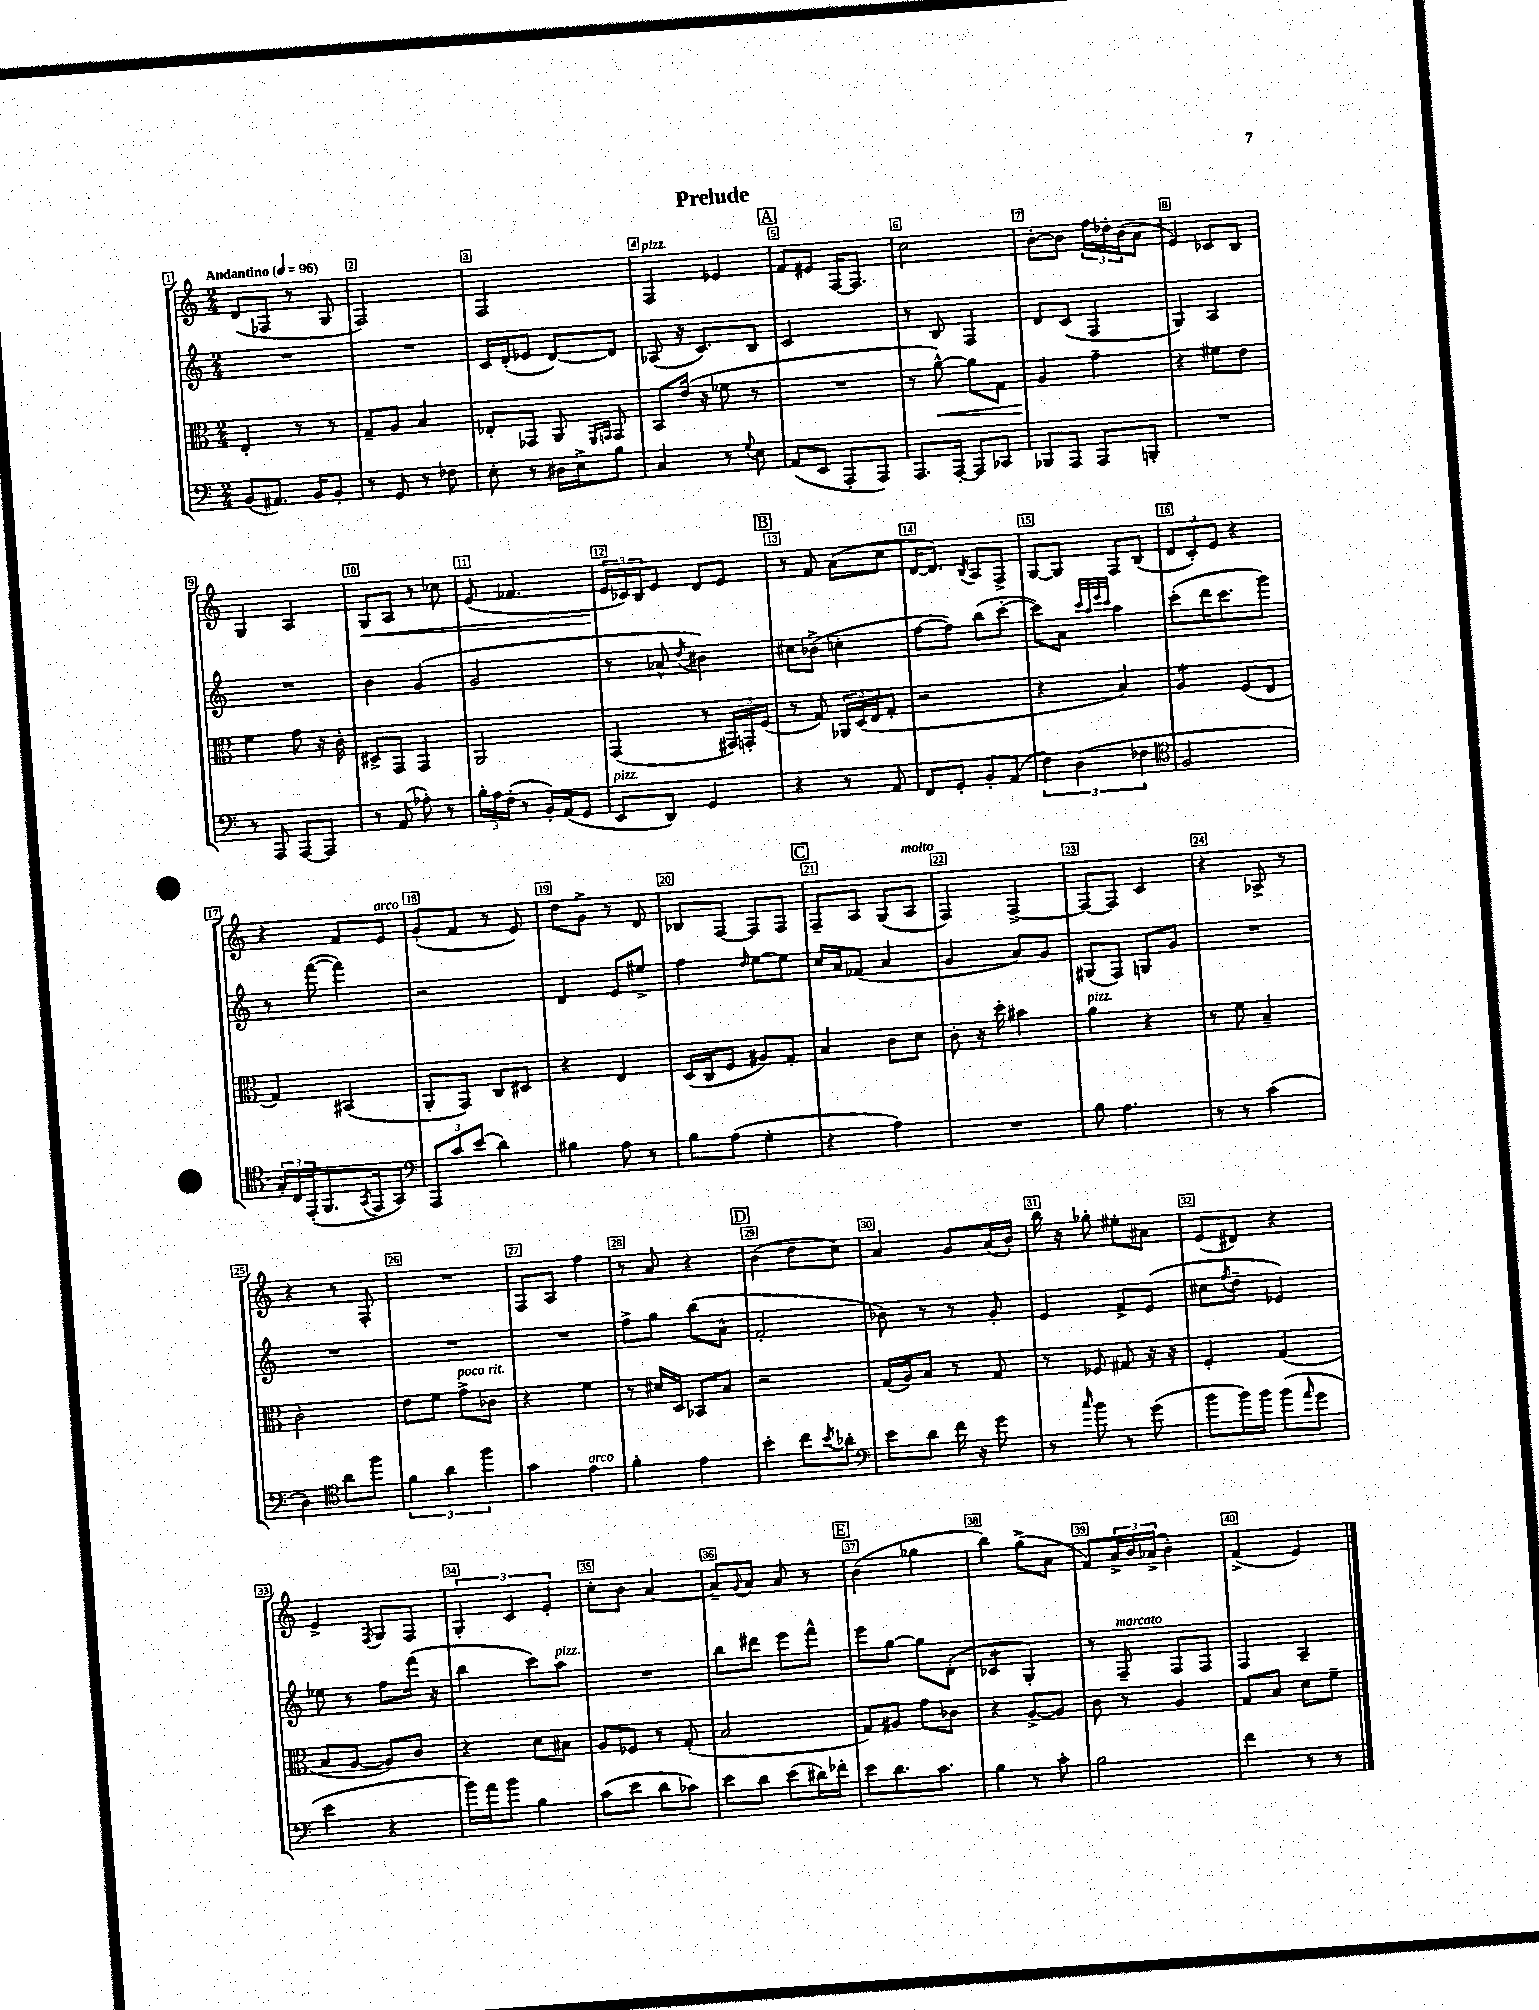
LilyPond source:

\header { title = "Prelude" }
<<
\new StaffGroup <<
\new Staff = "s0" {
    \clef treble \key c \major \numericTimeSignature \time 2/4 \tempo "Andantino" 4 = 96
    d'8( fes8 r8 g8 |
    f2) |
    f2 |
    f4^\markup { \italic "pizz." } ees'4 |
    \mark \markup { \box "A" } f'8 eis'8 f16~ f8. |
    c''2 |
    b'8~-. b'8 \tuplet 3/2 { f''16 des''16-. b'16( } a'8 |
    e'4) ces'8 b8 |
    g4 a4 |
    g8\< a8 r8 ces''8 |
    e'8( fes'4. |
    \tuplet 3/2 { e'16\! ces'16) b16 } e'8 d'8 e'8 |
    \mark \markup { \box "B" } r8 f'8 a'8( c''8 |
    d'16~ d'8.) \acciaccatura { b8 } a8 f8-> |
    g8~ g8 f8 b8( |
    \tuplet 3/2 { d'8 c'8-.) e'8 } r4 |
    r4 f'8 e'8^\markup { \italic "arco" } |
    g'8-.( f'8 r8 e'8) |
    d''8 g'8-> r8 d'8 |
    bes8 f8~ f8 f8 |
    \mark \markup { \box "C" } f8-- a8 g8( a8^\markup { \italic "molto" } |
    f4) f4~-> |
    f8~ f8 c'4 |
    r4 aes8-> r8 |
    r4 r8 f8-. |
    R2 |
    f8 a8 f''4 |
    r8 a'8 r4 |
    \mark \markup { \box "D" } b'4( d''8 c''8) |
    a'4 g'8 a'16( b'16-.) |
    b''16 r16 ges''8-. eis''8-. ais'8 |
    e'8( dis'8) r4 |
    e'4-> \acciaccatura { f8 } g8 f8 |
    \tuplet 3/2 { g4-. c'4 e'4-. } |
    c''8-. b'8 a'4~ |
    a'8-- \appoggiatura { g'8 } a'8 a'8 r8 |
    \mark \markup { \box "E" } b'4( ges''4 |
    b''4) g''8->( a'8 |
    f'8) \tuplet 3/2 { a'16-> b'16 aes'16->( } b'4-.) |
    f'4->( e'4) \bar "|." |
}
\new Staff = "s1" {
    \clef treble \key c \major \numericTimeSignature \time 2/4
    R2 |
    R2 |
    c'16 d'16-.( ees'8 d'8~) d'8 |
    aes8( r16 c'8.) b8 |
    \mark \markup { \box "A" } c'2 |
    r8 b8 f4 |
    d'8 c'8( f4 |
    g4) a4 |
    R2 |
    b'4 g'4( |
    g'2 |
    r8 aes'8-^ \acciaccatura { d''8 } bis'4) |
    \mark \markup { \box "B" } cis''8 bes'8->( c''4-. |
    f''8~ f''8) b''8( c'''8~-. |
    c'''8) a'8 \grace { c'''32 a''32 e'''32 c'''32 } a''4 |
    c'''8-.( d'''16 c'''8. g'''8) |
    r8 f'''8~( f'''4) |
    r2 |
    d'4 e'8 eis''8-> |
    f''4 \grace { d''16 } e''8~ e''8 |
    \mark \markup { \box "C" } c''16 a'16 fes'8( a'4 |
    g'4 a'8) g'8 |
    gis8( f8) g8 g'8 |
    R2 |
    R2 |
    R2 |
    R2 |
    f''8-> g''8 b''8( a'8-^ |
    \mark \markup { \box "D" } f'2-. |
    bes'8) r8 r8 g'8-. |
    e'4 f'8-> e'8( |
    cis''8 \acciaccatura { f''8 } d''8-- ees'4) |
    ees''8 r8 f''8 f'''16( r16 |
    b''4 c'''8) a''8^\markup { \italic "pizz." } |
    R2 |
    b''8 dis'''8 e'''8 f'''8-^ |
    \mark \markup { \box "E" } e'''8 g''8~ g''8 d'8-.( |
    ces'4:8 g4-.) |
    r8 f8--^\markup { \italic "marcato" } f8 f8 |
    f4 a4-- \bar "|." |
}
\new Staff = "s2" {
    \clef alto \key c \major \numericTimeSignature \time 2/4
    e4-. r8 r8 |
    g8-- a8 b4 |
    ees8-. ges,8 a,8 \grace { f,16 g,16 } g,8 |
    b,8 e'16( r16 fes'8 r8 |
    \mark \markup { \box "A" } R2 |
    r8 a'8~-^\<) a'8 g8 |
    a4\! g'4-- |
    r4 fis'8 e'8 |
    f'4 g'8 r16 c'16-. |
    dis8-> g,8 g,4 |
    a,2 |
    g,4( r8 \tuplet 3/2 { gis,16) g,16-. f16( } |
    \mark \markup { \box "B" } r8 g8) \tuplet 3/2 { aes,16 d16( e16 } g8-. |
    r2 |
    r4 b4) |
    a4:8 f8( e8 |
    g4) bis,4( |
    a,8-. g,8) c8 dis8 |
    r4 e4 |
    d16( c16 f8 ais8) g8-. |
    \mark \markup { \box "C" } b4 c'8 d'8 |
    c'8-. r16 d''16-. bis'4 |
    a'4^\markup { \italic "pizz." } r4 |
    r8 f'8 b4-- |
    c'2-. |
    e'8 f'8 g'8->^\markup { \italic "poco rit." } ces'8 |
    r4 f'4 |
    r8 dis'16 d16 bes,8 b8 |
    \mark \markup { \box "D" } r2 |
    g16( a16) b8 r8 g8 |
    r8 fes8 gis8 r16 r16 |
    f4-. g4( |
    b8 a8~ a8) c'8 |
    r4 d'8 bis8 |
    a8 fes8 r8 g8-.( |
    b2 |
    \mark \markup { \box "E" } g8) ais8 g'8 ces'8 |
    r4 a8~-> a8 |
    c'8 r8 a4 |
    g8 b8 d'8 f'8-- \bar "|." |
}
\new Staff = "s3" {
    \clef bass \key c \major \numericTimeSignature \time 2/4
    b,8( ais,8.) b,16 b,8-. |
    r8 g,8 r8 fes8 |
    e8-. r8 dis16 e16-> b8 |
    c4 r8 \appoggiatura { g8 } e8 |
    \mark \markup { \box "A" } a,8( e,8 a,,8-. a,,8) |
    a,,8. a,,16~-. a,,8 ces,8 |
    bes,,8 a,,8 a,,8 b,,8-. |
    R2 |
    r8 a,,8 a,,8~ a,,8 |
    r8 a,8( aes8-.) r8 |
    \tuplet 3/2 { b16-. a16 f16-.( } r8 b,16-.) a,16( g,8 |
    e,8^\markup { \italic "pizz." } d,8) g,4 |
    \mark \markup { \box "B" } r4 r8 a,8 |
    f,8 g,8-. b,8-. a,8( |
    \tuplet 3/2 { f4) d4( fes4 } |
    \clef tenor f2 |
    \tuplet 3/2 { g16-.) c16 e,16-.( } f,8. \acciaccatura { g,8 } e,16 g,8) |
    \clef bass \tuplet 3/2 { a,,8 c'8 e'8( } d'4) |
    bis4 a8 r8 |
    b8 a8( g4-. |
    \mark \markup { \box "C" } r4 a4) |
    R2 |
    b8 a4. |
    r8 r8 c'4( |
    d4) \clef tenor a'8 f''8 |
    \tuplet 3/2 { f'4 a'4 f''4 } |
    g'4 e'4^\markup { \italic "arco" } |
    f'4-. e'4 |
    \mark \markup { \box "D" } b'4-. c''8 \acciaccatura { b'8 } aes'8-. |
    \clef bass e'8 d'8 f'16 r16 g'8 |
    r8 \grace { c''16 } b'8 r8 g'8( |
    b'8 b'16) b'16 b'8( \grace { a'16 } g'8 |
    e'4 r4 |
    b'16) a'16 b'8 b4 |
    c'8( e'8 d'8 ces'8) |
    e'8 d'8 e'8( dis'16) fes'16-. |
    \mark \markup { \box "E" } e'8 d'8. c'8. |
    b4 r8 c'8-. |
    b2 |
    f'4 r8 r8 \bar "|." |
}
>>
>>
\layout { \context { \Score \override BarNumber.break-visibility = ##(#f #t #t) barNumberVisibility = #all-bar-numbers-visible \override BarNumber.stencil = #(make-stencil-boxer 0.1 0.3 ly:text-interface::print) } }
